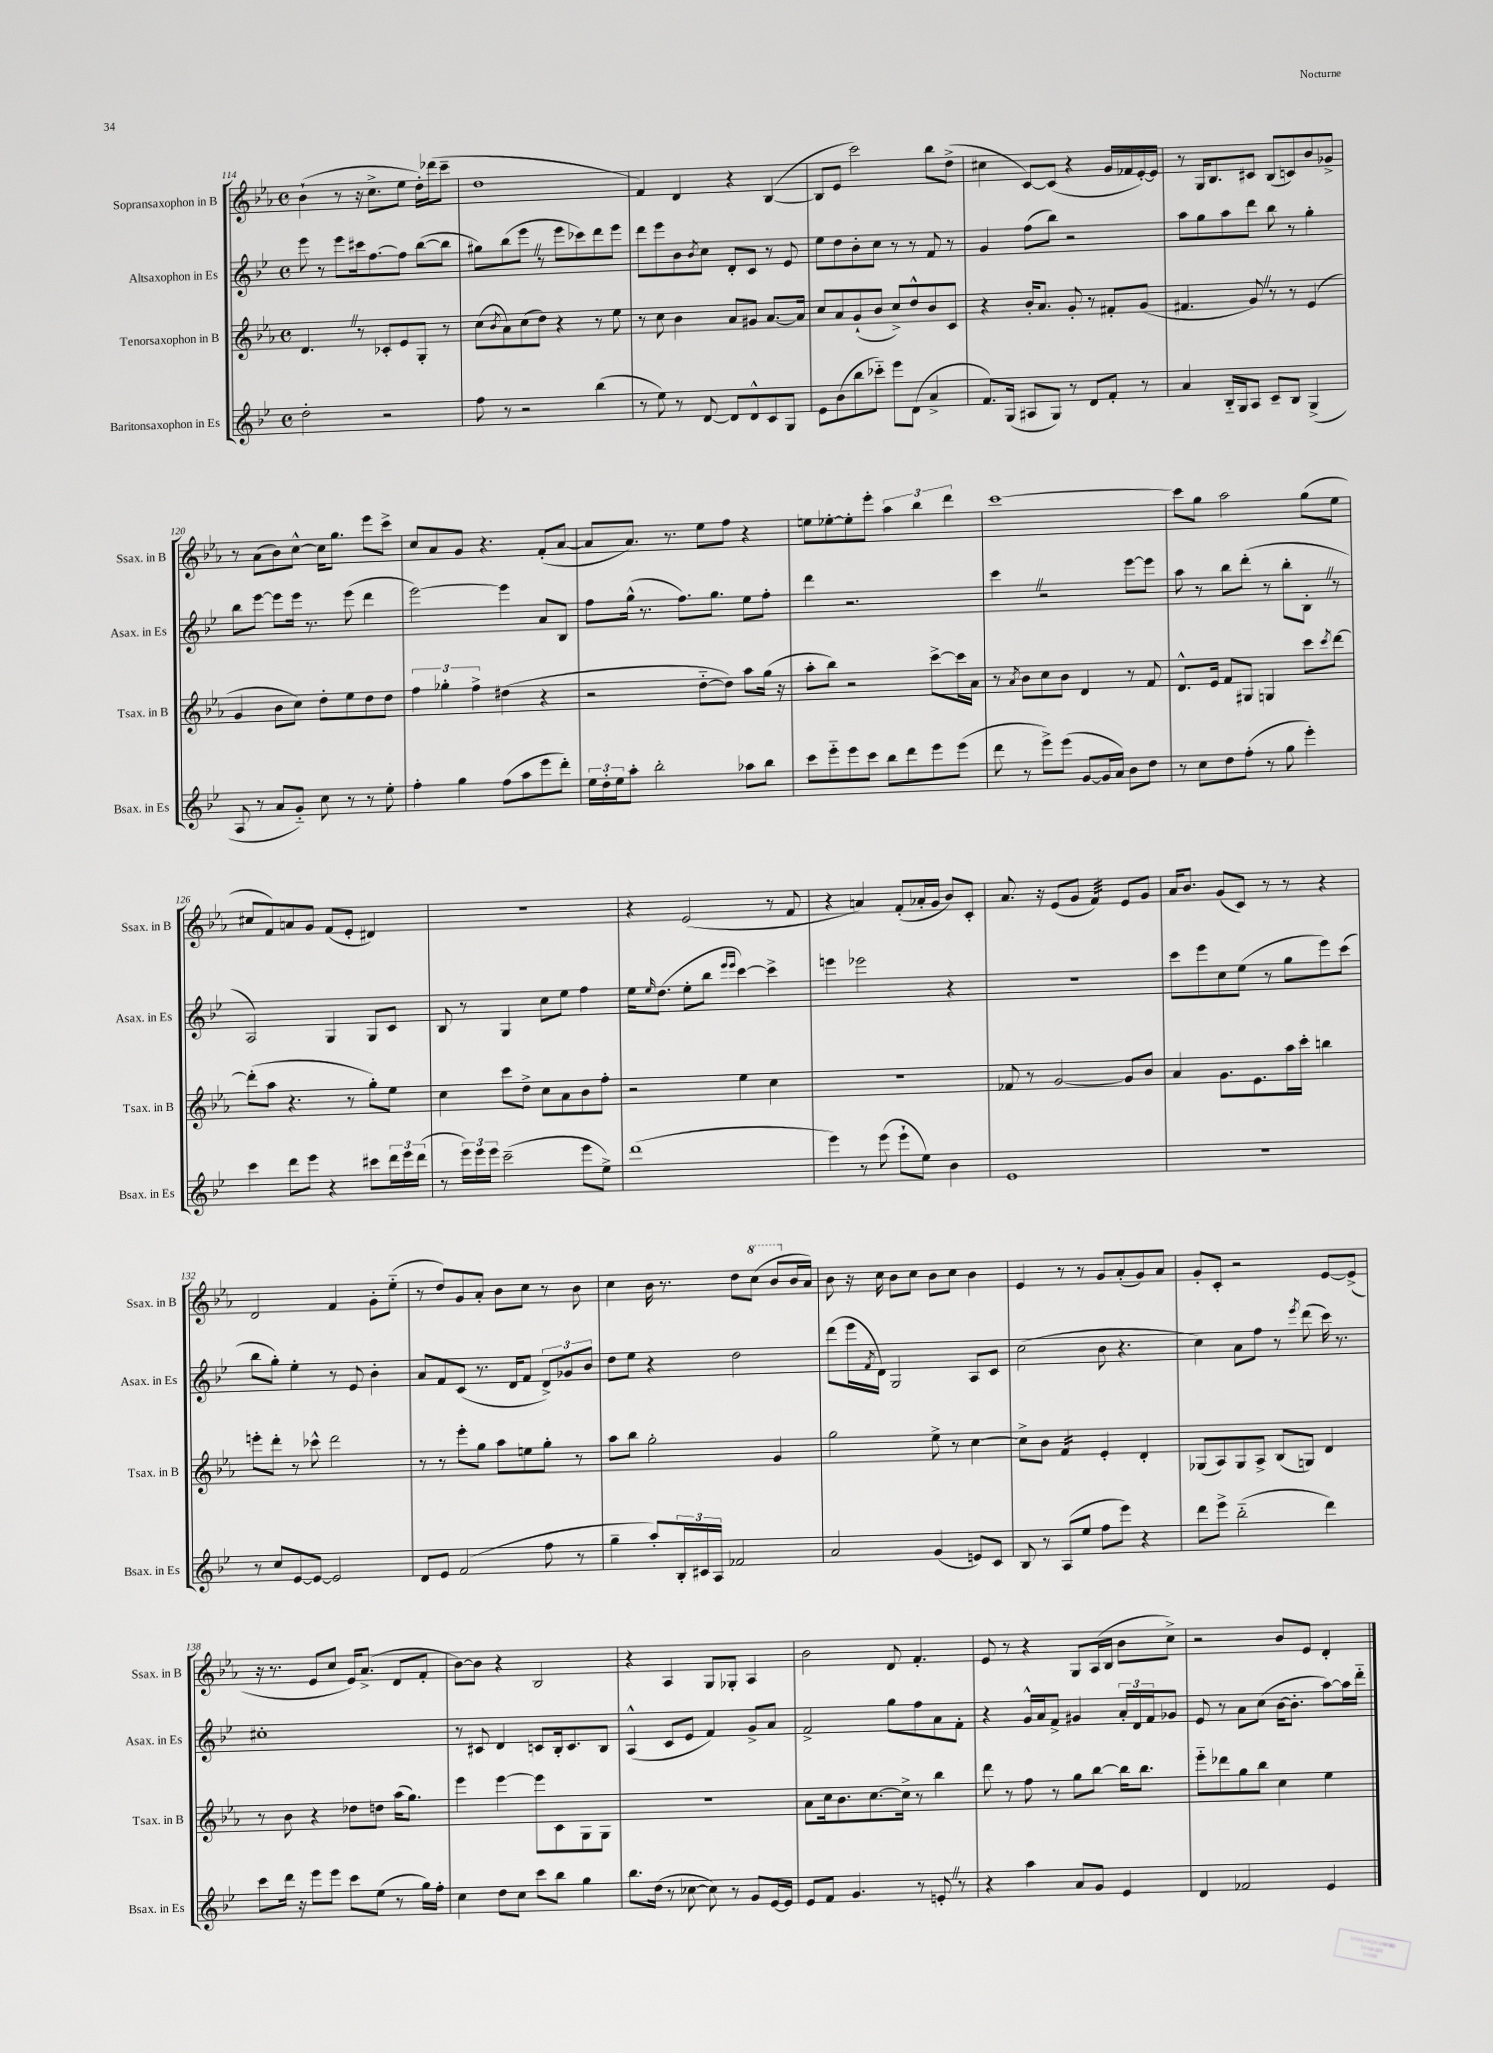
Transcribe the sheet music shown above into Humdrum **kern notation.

**kern	**kern	**kern	**kern
*staff4	*staff3	*staff2	*staff1
*clefG2	*clefG2	*clefG2	*clefG2
*k[b-e-]	*k[b-e-a-]	*k[b-e-]	*k[b-e-a-]
*M4/4	*M4/4	*M4/4	*M4/4
*met(c)	*met(c)	*met(c)	*met(c)
2dd'\	4.d/	8eee-\	(4b-`\
.	.	8r	.
.	.	8eee-\L	8r
.	8r	16ccc#\k	16r
.	.	[8.ff\	8.cc^\L
2r	8c-'/L	.	.
.	8e-/	8ff\]J	8ee-\J
.	8G'/J	([8bb-\L	16dd'\LL)
.	.	.	(16ddd-\J
.	8r	8bb-\]J	8ccc~\J
=	=	=	=
8ff\	(8cc\L	8gg#\L)	1dd
.	8qb-/	.	.
8r	8a-\)	(8bb-\	.
2r	(8cc\	8eee-\J	.
.	8dd\J)	8r	.
.	4r	8eee-\L	.
.	.	8ccc-\)	.
(4bb-\	8r	8ddd\	.
.	8ee-\	8eee-\J	.
=	=	=	=
8r	8r	8ddd\L	4f/)
8ee-\)	8cc\	8eee-\	.
8r	4b-\	8b-\	4d/
.	.	8qb-/	.
[8d/	.	8cc\J	.
8d/]L	8a-/L	8d'/L	4r
8d^^/	8g#/J	8c/J	.
8c/	[8.a-/L	8r	([4B-/
8G/J	.	8e-/	.
.	16a-/]Jk	.	.
=	=	=	=
8e-\L	8cc/L	8ee-\L	8B-/]L
(8b-\	8a-/	8dd\	8e-/J
8bb-\	(8g`/	8b-'\	2ccc\)
8ccc-'~\J)	8b-/J	8cc\J	.
8eee-\L	8cc^/L)	8r	.
(8d\J	8dd^^/	8r	.
4a^/	8b-/	8f/	8bb-\L
.	8c/J	8r	(8dd^\J
=	=	=	=
8.f/L)	4r	4g/	4cc#\
(16G/Jk	.	.	.
8A#/L	16b-'/LK	(8ff\L	[8c/L)
.	8.a-/J	.	.
8G/J)	.	8bb-\J)	(8c/]J
8r	8g'/	2r	4r
8d/L	8r	.	.
8f'/J	8f#'/L	.	16g/LL
.	.	.	16f-/
8r	(8g/J	.	[16e-'/)
.	.	.	16e-/]JJ
=	=	=	=
4a/	4.f#/	8aa\L	8r
.	.	8gg\	16G/LK
.	.	.	8.B-/
16B-'~/LL	.	8aa\	.
16G/J	.	.	.
8A/J	8g/)	8ddd\J	8c#/J
8c~/L	8r	8bb-\	(8B-/L
8B-/J	8r	8r	8c/)
(4G^/	(4e-/	4gg'\	8b-/
.	.	.	8g-^/J
=	=	=	=
8A/	4g/	8bb-\L	8r
8r	.	[8eee-\J	(8a-\L
8a/L	8b-\L	8eee-\]L	8b-\)
8g'~/J)	8cc\J)	16eee-\Jk	[8cc^^\J
.	.	8.r	.
8cc\	8dd'\L	.	16cc\]LK
.	.	.	8.gg\J
8r	8ee-\	(8eee-\	.
8r	8dd\	4ddd\	8eee-\L
8ee-'\	8dd\J	.	8ccc^\J
=	=	=	=
4ff'\	6ff\	[2eee-\)	8cc/L
.	.	.	8a-/
.	6gg-'\	.	.
4gg\	.	.	8g/J
.	6ff^\	.	.
.	.	.	4.r
(8ff\L	(4dd#\	4eee-\]	.
8aa\	.	.	.
8eee-\	4r	8a/L	(8f'/L
8ddd'\J)	.	8B-/J	[8a-/J
=	=	=	=
24ee-\LL	2r	8ff\L	8a-/]L
24dd'\	.	.	.
24ee-\J	.	.	.
8aa'\J	.	(16gg^^\Jk	8.a-/J)
.	.	8.r	.
2bb-'\	.	.	.
.	.	.	8.r
.	.	8.ff\L)	.
.	[8dd'~\L	.	8ee-\L
.	.	8.gg\J	.
.	8dd\]J)	.	8ff\J
8aa-\L	8aa-\L	8ee-\L	4r
8bb-\J	(16gg\Jk	8ff'\J	.
.	16r	.	.
=	=	=	=
8ccc\L	8aa-'\L	4ddd\	8ee\L
8eee-'~\	8bb-\J)	.	[8ee-'\
8eee-\	2r	2.r	8ee-'\]
8ccc\J	.	.	8eee-'\J
8bb-\L	.	.	6aa-\
8ddd\	.	.	.
.	.	.	6bb-\
8eee-\	[8ccc^\L	.	.
.	.	.	6ddd\
(8eee-\J	16ccc\]L	.	.
.	16a-\JJ	.	.
=	=	=	=
8ddd\	8r	4ccc\	[1ccc
.	8qa-/	.	.
8r	8b-\L	.	.
8eee-^\L)	8cc\	2r	.
(8eee-\J	8b-\J	.	.
[8g/L	4d/	.	.
16g/]L	.	.	.
16a/JJ)	.	.	.
8b-\L	8r	[8eee-\L	.
8dd\J	8f/	8eee-\]J	.
=	=	=	=
8r	8.d^^/L	8aa\	8ccc\]L
8cc\L	.	8r	8gg\J
.	16e-/Jk	.	.
8dd\	8f/L	8bb-\L	2aa-\
(8ff'\J	8G#/J	(8ddd'\J	.
8r	4G/	8r	.
8gg\	.	8bb-'\L	.
4eee-'\)	8ccc\L	8B-'\J	(8gg\L
.	8qccc/	.	.
.	[8ddd\J	8r	8ee-\J
=	=	=	=
4ccc\	(8ddd'\]L	2A/)	8cc#/L
.	8aa-\J	.	8f/)
8ddd\L	4.r	.	8a/
8eee-\J	.	.	8g/J
4r	.	4G/	(8f/L
.	8r	.	8e-'/J
8ccc#\L	8gg'\L)	8G/L	4d#/)
24ddd\L	8ee-\J	8c/J	.
24eee-\	.	.	.
(24ddd\JJ	.	.	.
=	=	=	=
8r	4cc\	8B-/	1r
24eee-\LL)	.	8r	.
24eee-\	.	.	.
24eee-\JJ	.	.	.
(2ccc~\	8ccc\L	4G/	.
.	8dd^\J	.	.
.	8cc\L	8cc\L	.
.	8a-\	8ee-\J	.
8eee-\L	8b-\	4ff\	.
8ee-^\J)	8ff'\J	.	.
=	=	=	=
(1ddd	2r	16ee-\LK	4r
.	.	16qqee-/	.
.	.	(8.dd\J	.
.	.	8ee-'\L	(2e-/
.	.	8bb-\J	.
.	.	16qqeee-/LL	.
.	.	16qqeee-/JJ	.
.	4ee-\	[4ccc\)	.
.	4cc\	4ccc^\]	8r
.	.	.	8f/
=	=	=	=
4eee-\)	1r	4eee\	4r
8r	.	2eee-\	4a/)
(8eee-\	.	.	.
8eee-`\L	.	.	(8f'/L
8ee-\J)	.	.	16a-'/L
.	.	.	16g/JJ
4b-\	.	4r	8b-/L)
.	.	.	8c'/J
=	=	=	=
1e-	8f-/	1r	8.a-/
.	8r	.	.
.	.	.	16r
.	[2g/	.	(8e-/L
.	.	.	8g/J
.	.	.	4f/)
.	8g/]L	.	8e-/L
.	8b-/J	.	8g/J
=	=	=	=
1r	4a-/	8ccc\L	16a-/LK
.	.	.	8.b-/J
.	.	8eee-\	.
.	8.g\L	8cc\	(8g/L
.	.	(8ee-\J	8c/J)
.	8.e-\	.	.
.	.	8r	8r
.	16aa-\L	8gg\L	8r
.	16ccc'\JJ	.	.
.	4bb\	8eee-\)	4r
.	.	(8ccc\J	.
=	=	=	=
8r	8eee'\L	8bb-\L	2d/
8cc/L	8ddd'\J	8gg'\J)	.
[8e-/	8r	4ee-'\	.
8e-/_J	8ccc-^^\	.	.
2e-/]	2ddd\	8r	4f/
.	.	8e-/	.
.	.	4b-'\	8g'\L
.	.	.	(8ee-'~\J
=	=	=	=
8d/L	8r	8a/L	8r
8e-/J	8r	8f/	8dd/L)
(2f/	8eee-'\L	(8c/J	8g/
.	8gg\J	8.r	8a-'/J
.	8aa-\L	.	8b-\L
.	.	16d/LK	.
.	8ee\	8f/J	8cc\J
8ff\	8gg'\J	12d^/L)	8r
.	.	12g-/	.
8r	8r	.	8b-\
.	.	12b-/J	.
=	=	=	=
4gg~\	8aa-\L	8dd\L	4cc\
.	8bb-\J	8ee-\J	.
8aa'/L)	2gg'\	4r	16b-\
.	.	.	8.r
24B-'/L	.	.	.
24c#/	.	.	.
24A/JJ	.	.	.
2f-/	.	2dd\	8dd\L
.	.	.	(8ccc\J
.	4g/	.	8bb-/L
.	.	.	16b-/L
.	.	.	16a-/JJ)
=	=	=	=
2a/	2gg\	(8ddd\L	8b-\
.	.	16eee-\L	16r
.	.	8qf/	.
.	.	16d\JJ)	16cc\
.	.	2G/	8b-\L
.	.	.	8cc\J
(4g/	8ee-^\	.	8b-\L
.	8r	.	8cc\J
8e/L)	[4cc\	8A/L	4b-\
8c/J	.	8c/J	.
=	=	=	=
8B-/	8cc^\]L	(2cc\	4e-/
8r	8b-\J	.	.
(8A/L	4f/	.	8r
8ee-/J	.	.	8r
8ff\L	4e-'/	8b-\	8g/L
8eee-\J)	.	4.r	(8a-'/
4r	4d'/	.	8g/)
.	.	.	8a-/J
=	=	=	=
8ddd\L	(8G-/L	4cc\)	8g'/L
8eee-^\J	8A-/)	.	8c'/J
(2bb-'~\	8G-/	8a\L	2r
.	8A-^/J	8ff\J	.
.	(8B-/L	8r	.
.	.	8qeee-/	.
.	8G/J)	(8ddd\	.
4ddd\)	4d/	16ccc\)	[8e-/L
.	.	8.r	.
.	.	.	(8e-^/]J
=	=	=	=
8ccc\L	8r	1cc#'	16r
.	.	.	8.r
16ddd\Jk	8b-\	.	.
16r	.	.	.
8eee-\L	4r	.	8e-/L
8eee-\J	.	.	8cc/J
8ccc\L	8dd-\L	.	16e-/LK)
.	.	.	(8.a-^/J
(8ee-\J	8dd\J	.	.
8r	(16aa-\LK	.	8d/L
.	8.gg\J)	.	.
16gg\LL)	.	.	8f'/J
16ff'\JJ	.	.	.
=	=	=	=
4cc\	4eee-\	8r	[8b-\L)
.	.	8c#/	8b-\]J
8dd\L	[4eee-\	4d/	4r
8cc\J	.	.	.
8ccc\L	8eee-\]L	8c/L	2B-/
8bb-\J	8c\	16B-'/k	.
.	.	8.c/	.
4gg\	8G\	.	.
.	8G\J	8B-/J	.
=	=	=	=
8.bb-\L	1r	(4A^^/	4r
(16dd\Jk	.	.	.
8r	.	8c/L	4A-/
[8cc-\	.	8e-/J	.
8cc-\])	.	4f/)	8G/L
8r	.	.	8G-'/J
8g/L	.	8g^/L	4A-/
[16e-/L	.	8a/J	.
16e-/]JJ	.	.	.
=	=	=	=
8e-/L	8a-\L	2f^/	2b-\
8f/J	16cc\k	.	.
.	8.b-\	.	.
4.g/	.	.	.
.	[8.cc\	.	.
.	.	8gg\L	8d/
.	16cc^\]Jk	.	.
8r	8r	8ff\	4.f'/
8e'/	4bb-\	8a\	.
8r	.	8f'\J	.
=	=	=	=
4r	8ddd\	4r	8e-/
.	8r	.	8r
4aa\	8ff\	16g^^/LL	4r
.	.	16a/J	.
.	8r	8f^/J	.
8a/L	8gg\L	4g#/	8G/L
8g/J	[8bb-\J	.	(16A-/L
.	.	.	16B-/JJ
4e-/	16bb-\]LK	24a'/LL	8b-\L
.	.	24d/	.
.	8.bb-\J	.	.
.	.	24f/J	.
.	.	8g-/J	8cc^\J)
=	=	=	=
4d/	8eee-'~\L	8e-/	2r
.	8ddd-\	8r	.
2f-/	8gg\	8a\L	.
.	8bb-\J	(8cc\J	.
.	4cc\	[16b-\LK	8b-/L
.	.	8.b-'\]J	.
.	.	.	8e-/J
4e-/	4ee-\	[8aa\L)	4d'/
.	.	16aa\]L	.
.	.	16ddd'~\JJ	.
==	==	==	==
*-	*-	*-	*-
